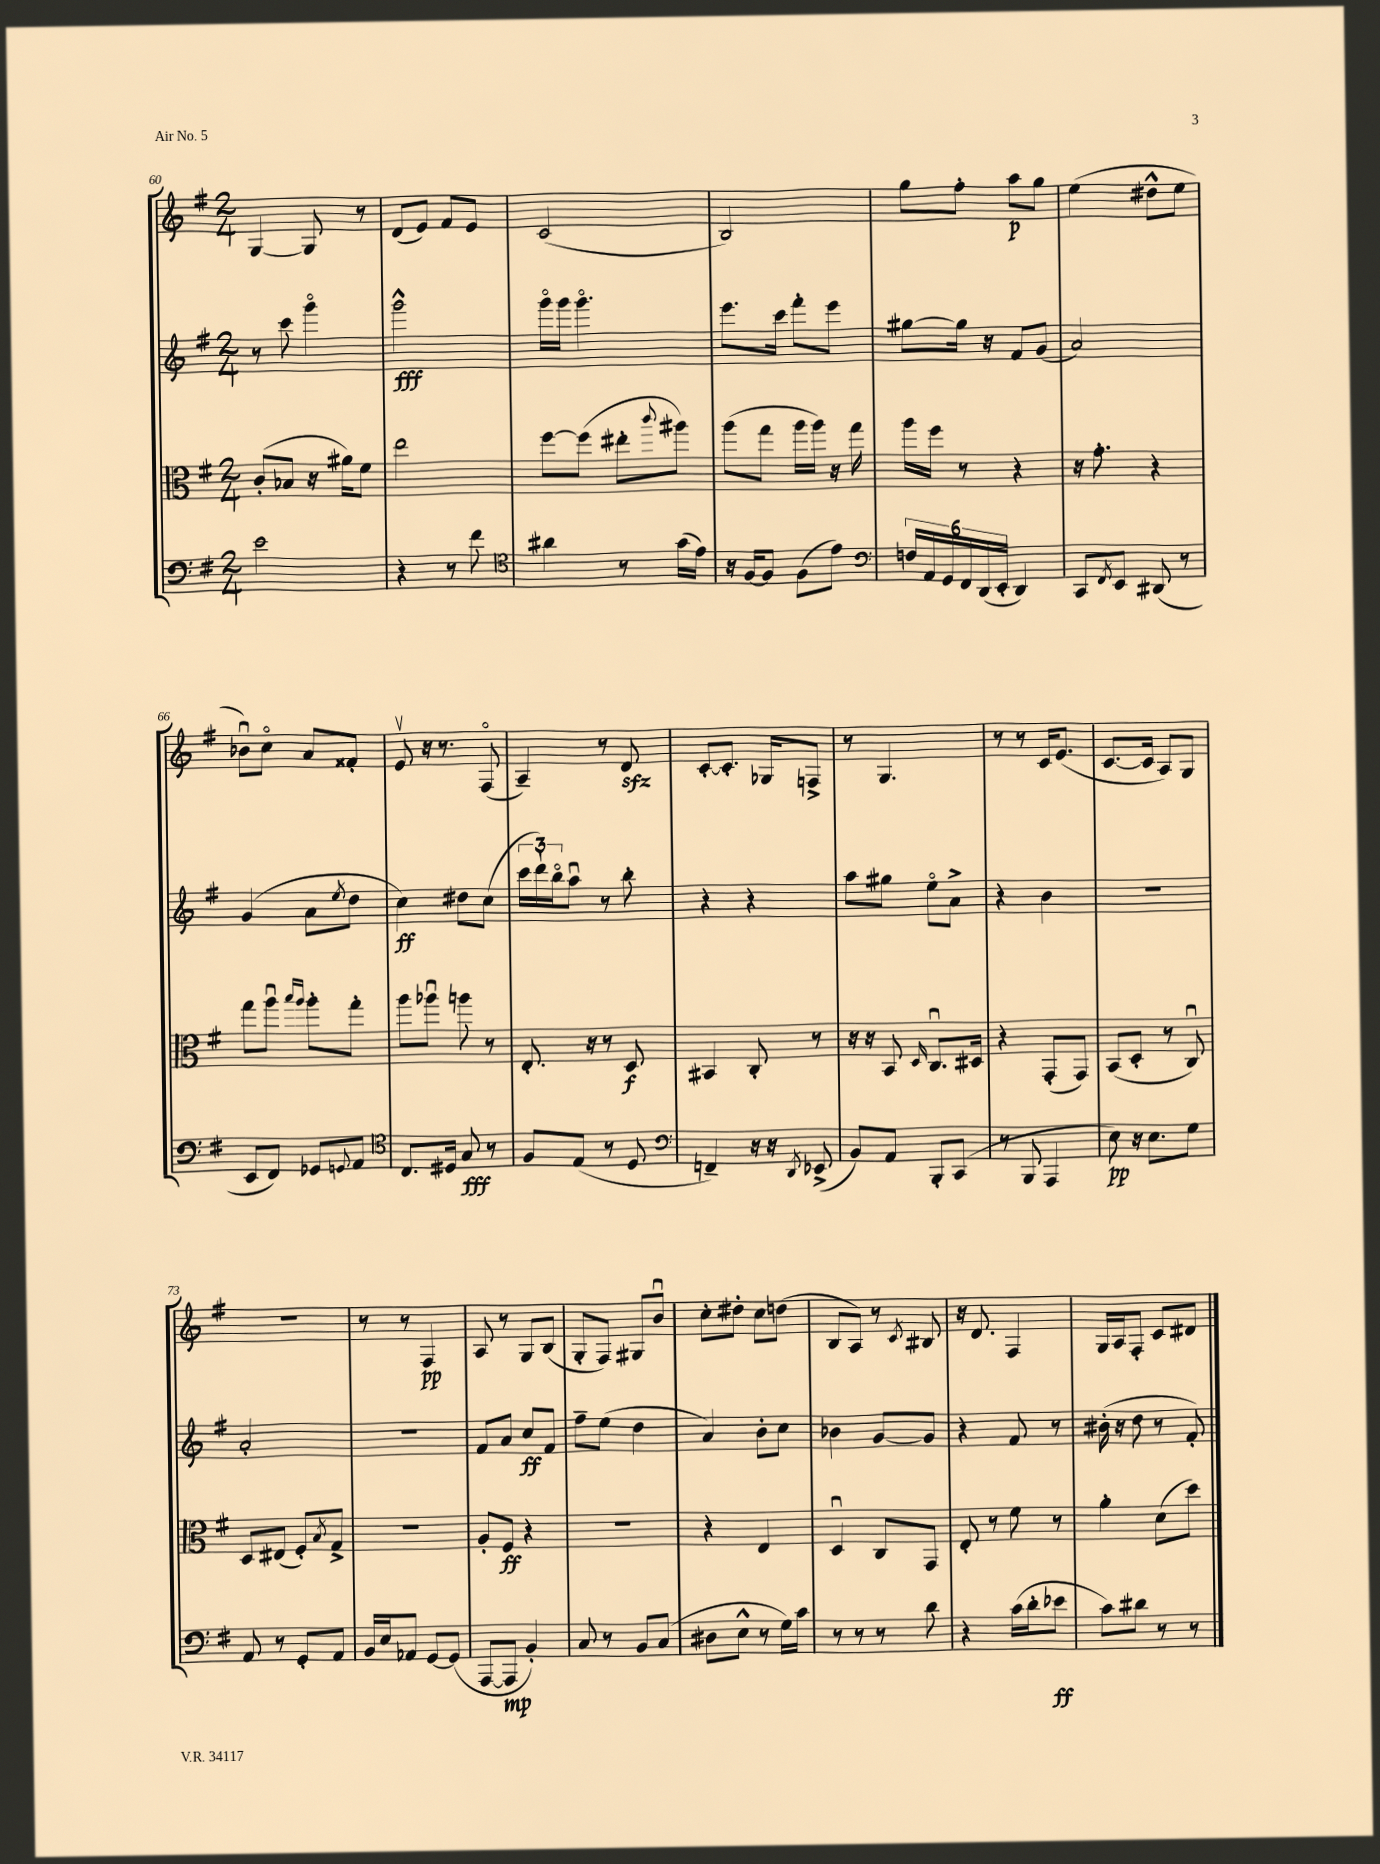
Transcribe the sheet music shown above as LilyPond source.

<<
\new StaffGroup <<
\new Staff = "s0" {
    \clef treble \key g \major \numericTimeSignature \time 2/4
    g4~ g8 r8 |
    d'8( e'8) fis'8 e'8 |
    c'2( |
    b2) |
    g''8 fis''8-. a''8\p g''8 |
    e''4( dis''8-^ e''8 |
    bes'8\downbow) c''8\flageolet a'8 fisis'8-. |
    e'8\upbow r16 r8. fis8\flageolet( |
    a4--) r8 d'8\sfz |
    c'8~-. c'8.-. ges16 f8-> |
    r8 g4. |
    r8 r8 c'16 e'8.( |
    c'8.~ c'16 a8) g8 |
    R2 |
    r8 r8 fis4\pp |
    a8 r8 g8 b8( |
    g8-. fis8) gis8 b'8\downbow |
    c''8-. dis''8-. c''8 d''8( |
    b8 a8) r8 \acciaccatura { c'8 } bis8 |
    r16 d'8. fis4 |
    g16 a16 fis8-. c'8 dis'8 \bar "|." |
}
\new Staff = "s1" {
    \clef treble \key g \major \numericTimeSignature \time 2/4
    r8 c'''8 g'''4\flageolet |
    g'''2-^\fff |
    g'''16\flageolet g'''16 g'''4.\flageolet |
    e'''8. c'''16 fis'''8-. e'''8 |
    gis''8~ gis''16 r16 fis'8 g'8( |
    a'2) |
    g'4( a'8 \acciaccatura { e''8 } d''8 |
    c''4\ff) dis''8 c''8( |
    \tuplet 3/2 { c'''16 d'''16-!) b''16\flageolet } a''8\downbow r8 b''8-. |
    r4 r4 |
    a''8 gis''8 e''8\flageolet a'8-> |
    r4 b'4 |
    r2 |
    a'2-. |
    R2 |
    fis'8 a'8 c''8\ff fis'8 |
    fis''8-- e''8( d''4 |
    a'4) b'8-. c''8 |
    bes'4 g'8~ g'8 |
    r4 fis'8 r8 |
    bis'16-.( r16 d''8 r8 fis'8-.) \bar "|." |
}
\new Staff = "s2" {
    \clef alto \key g \major \numericTimeSignature \time 2/4
    c'8-.( bes8 r16 ais'16) fis'8 |
    e''2 |
    fis''8~ fis''8( eis''8-. \appoggiatura { c'''8 } ais''8) |
    a''8( g''8 a''16 a''16) r16 g''16 |
    a''16 fis''16 r8 r4 |
    r16 g'8.-. r4 |
    g''8 a''8\downbow \grace { b''16 a''16 } a''8-. g''8-. |
    a''8 aes''8\downbow a''8 r8 |
    e8.-. r16 r8 d8\f |
    bis,4 c8-. r8 |
    r16 r16 b,8 \grace { d16 } c8.\downbow dis16 |
    r4 g,8-.( g,8) |
    b,8( d8-. r8 c8\downbow) |
    d8 eis8( fis8-.) \acciaccatura { b8 } g8-> |
    r2 |
    a8-. fis8\ff r4 |
    R2 |
    r4 e4 |
    d4\downbow c8 g,8 |
    e8-. r8 fis'8 r8 |
    a'4-. d'8( d''8) \bar "|." |
}
\new Staff = "s3" {
    \clef bass \key g \major \numericTimeSignature \time 2/4
    e'2 |
    r4 r8 fis'8 |
    \clef tenor ais'4 r8 g'16( e'16) |
    r16 fis16~ fis8 fis8( e'8) |
    \clef bass \tuplet 6/4 { f16 a,16 g,16 fis,16 d,16( e,16-. } d,4) |
    c,8 \acciaccatura { fis,8 } e,8 dis,8( r8 |
    e,8 fis,8) ges,8 \appoggiatura { g,8 } a,8 |
    \clef tenor c8. dis16 g8\fff r8 |
    fis8 e8( r8 d8 |
    \clef bass f,4--) r16 r16 \acciaccatura { d,8 } ees,8->( |
    b,8) a,8 b,,8-. c,8( |
    r8 b,,8 a,,4 |
    e8\pp) r16 e8. g8 |
    a,8 r8 g,8-. a,8 |
    b,16 e16 aes,8 g,8~ g,8( |
    a,,8~ a,,8\mp b,4-.) |
    c8 r8 b,8 c8( |
    dis8 e8-^ r8 g16) c'16 |
    r8 r8 r8 d'8 |
    r4 c'16( d'16-. ees'8\ff |
    c'8) dis'8 r8 r8 \bar "|." |
}
>>
>>
\layout { \context { \Score currentBarNumber = #60 } }
